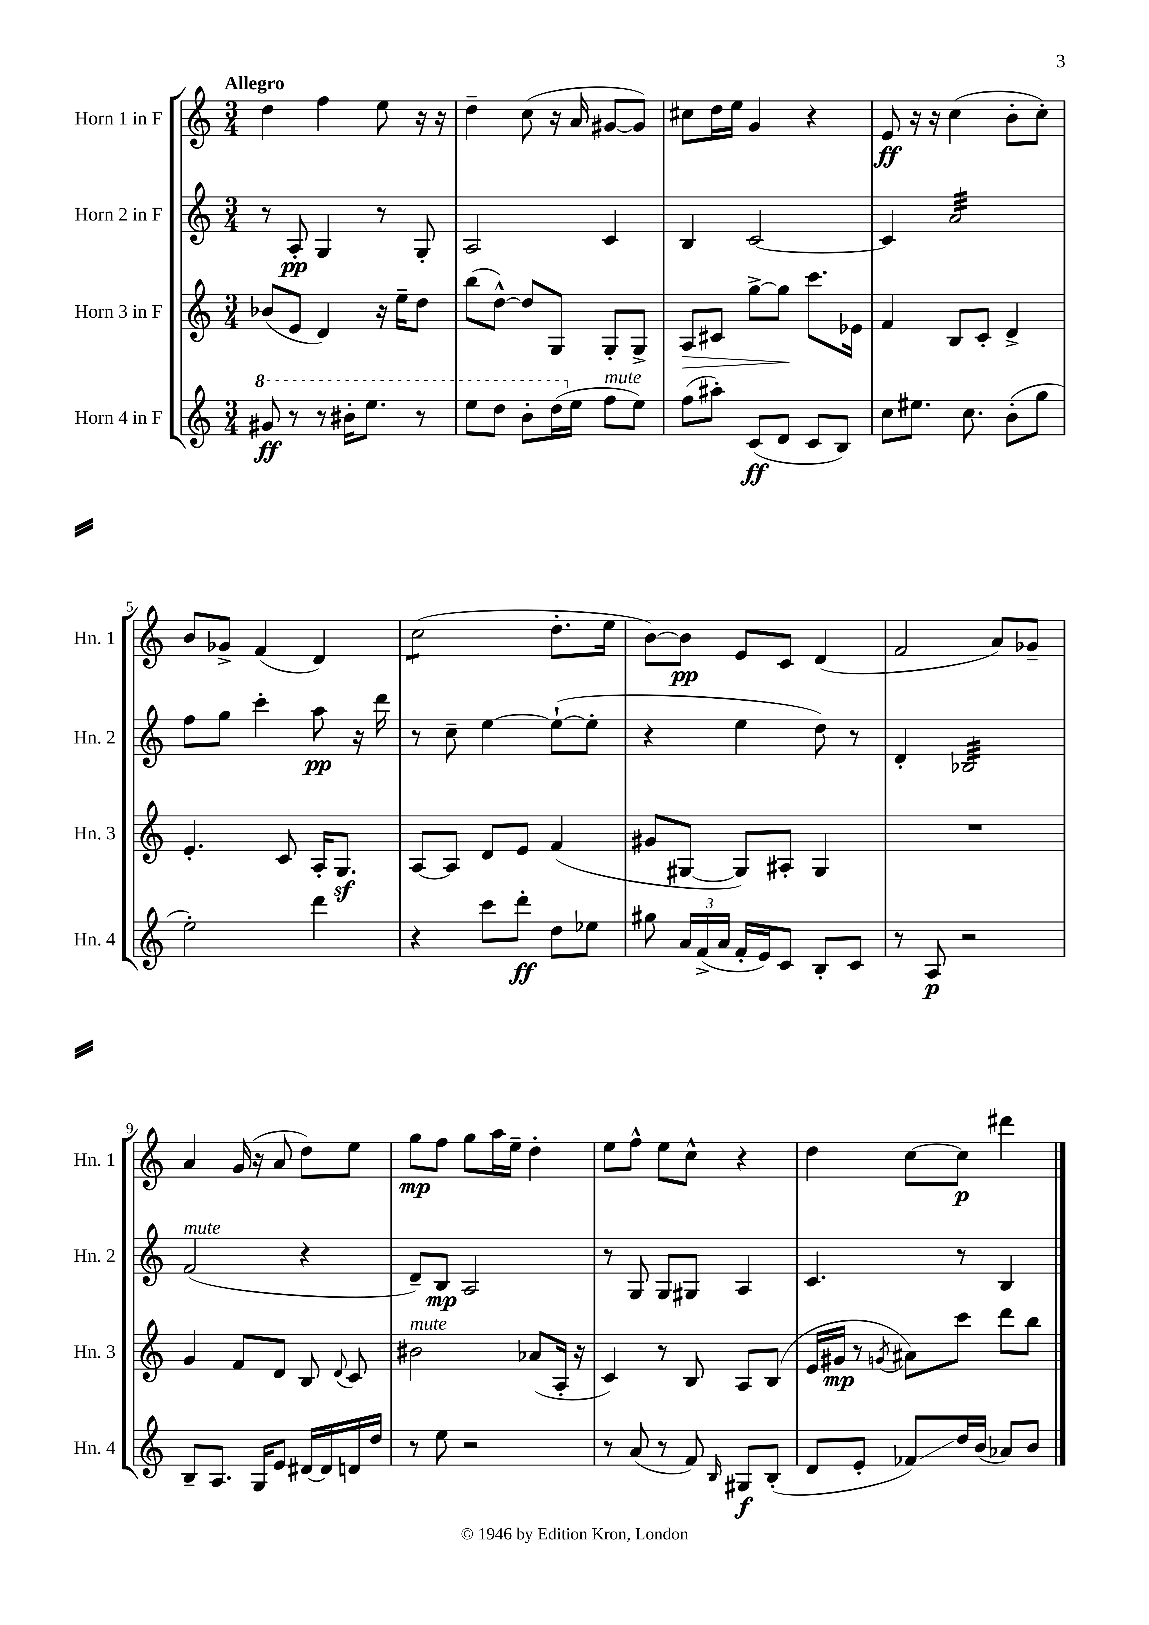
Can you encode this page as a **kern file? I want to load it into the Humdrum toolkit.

**kern	**kern	**kern	**kern
*staff4	*staff3	*staff2	*staff1
*clefG2	*clefG2	*clefG2	*clefG2
*k[]	*k[]	*k[]	*k[]
*M3/4	*M3/4	*M3/4	*M3/4
8gg#/	(8b-/L	8r	4dd\
8r	8e/J	8A'/	.
8r	4d/)	4G/	4ff\
16bb#'\LK	.	.	.
8.eee\J	.	.	.
.	16r	8r	8ee\
.	16ee~\LK	.	.
8r	8dd\J	8G'/	16r
.	.	.	16r
=	=	=	=
8eee\L	(8bb\L	2A/	4dd~\
8ddd\J	[8dd^^\J)	.	.
8bb'\L	8dd/]L	.	(8cc\
(16ddd\L	8G/J	.	16r
16ee\JJ	.	.	16a/
8ff\L	8G'/L	4c/	[8g#/L
8ee\J)	8G^/J	.	8g#/]J)
=	=	=	=
(8ff\L	8A/L	4B/	8cc#\L
8aa#'\J)	8c#/J	.	16dd\L
.	.	.	16ee\JJ
(8c/L	[8gg^\L	[2c/	4g/
8d/J	8gg\]J	.	.
8c/L	8.ccc\L	.	4r
8B/J)	.	.	.
.	16e-\Jk	.	.
=	=	=	=
8cc\L	4f/	4c/]	8e/
8.ee#\J	.	.	16r
.	.	.	16r
.	8B/L	2a/	(4cc\
8.cc\	.	.	.
.	8c'/J	.	.
(8b'\L	4d^/	.	8b'\L
8gg\J	.	.	8cc'\J)
=	=	=	=
2ee'\)	4.e'/	8ff\L	8b/L
.	.	8gg\J	8g-^/J
.	.	4ccc'\	(4f/
.	8c/	.	.
4ddd\	16A'/LK	8aa\	4d/)
.	8.G/J	.	.
.	.	16r	.
.	.	16ddd\	.
=	=	=	=
4r	[8A/L	8r	(2cc\
.	8A/]J	8cc~\	.
8ccc\L	8d/L	[4ee\	.
8ddd'\J	8e/J	.	.
8dd\L	(4f/	(8ee`\_L	8.dd'\L
8ee-\J	.	8ee'\]J	.
.	.	.	16ee\Jk
=	=	=	=
8gg#\	8g#/L	4r	[8b\L)
24a/LL	[8G#/J	.	8b\]J
(24f^/	.	.	.
24a/JJ	.	.	.
16f'/LL	8G#/]L)	4ee\	8e/L
16e/J)	.	.	.
8c/J	8A#'/J	.	8c/J
8B'/L	4G#/	8dd\)	(4d/
8c/J	.	8r	.
=	=	=	=
8r	2.r	4d'/	2f/
8A/	.	.	.
2r	.	2B-/	.
.	.	.	8a/L)
.	.	.	8g-~/J
=	=	=	=
8B~/L	4g/	(2f/	4a/
8.A/J	.	.	.
.	8f/L	.	(16g/
16G/LK	.	.	16r
8e/J	8d/J	.	8a/
[16d#/LL	8B/	4r	8dd\L)
16d#/]	.	.	.
.	8qqd/	.	.
16d/	8c/	.	8ee\J
16dd/JJ	.	.	.
=	=	=	=
8r	2b#\	8d~/L)	8gg\L
8ee\	.	8B/J	8ff\J
2r	.	2A/	8gg\L
.	.	.	16aa\L
.	.	.	16ee~\JJ
.	(8a-/L	.	4dd'\
.	16A'/Jk	.	.
.	16r	.	.
=	=	=	=
8r	4c/)	8r	8ee\L
(8a/	.	8G/	8ff^^\J
8r	8r	8G/L	8ee\L
8f/)	8B/	8G#/J	8cc^^\J
16qqB/	.	.	.
8G#/L	8A/L	4A/	4r
(8B'/J	(8B/J	.	.
=	=	=	=
8d/L	16e/LL	4.c/	4dd\
.	16g#/JJ	.	.
8e'/J	8r	.	.
.	8qg/	.	.
8f-/L)	8a#\L)	.	[8cc\L
16dd/L	8ccc\J	8r	8cc\]J
(16b/JJ	.	.	.
8a-/L)	8ddd\L	4B/	4ddd#\
8b/J	8bb\J	.	.
==	==	==	==
*-	*-	*-	*-
